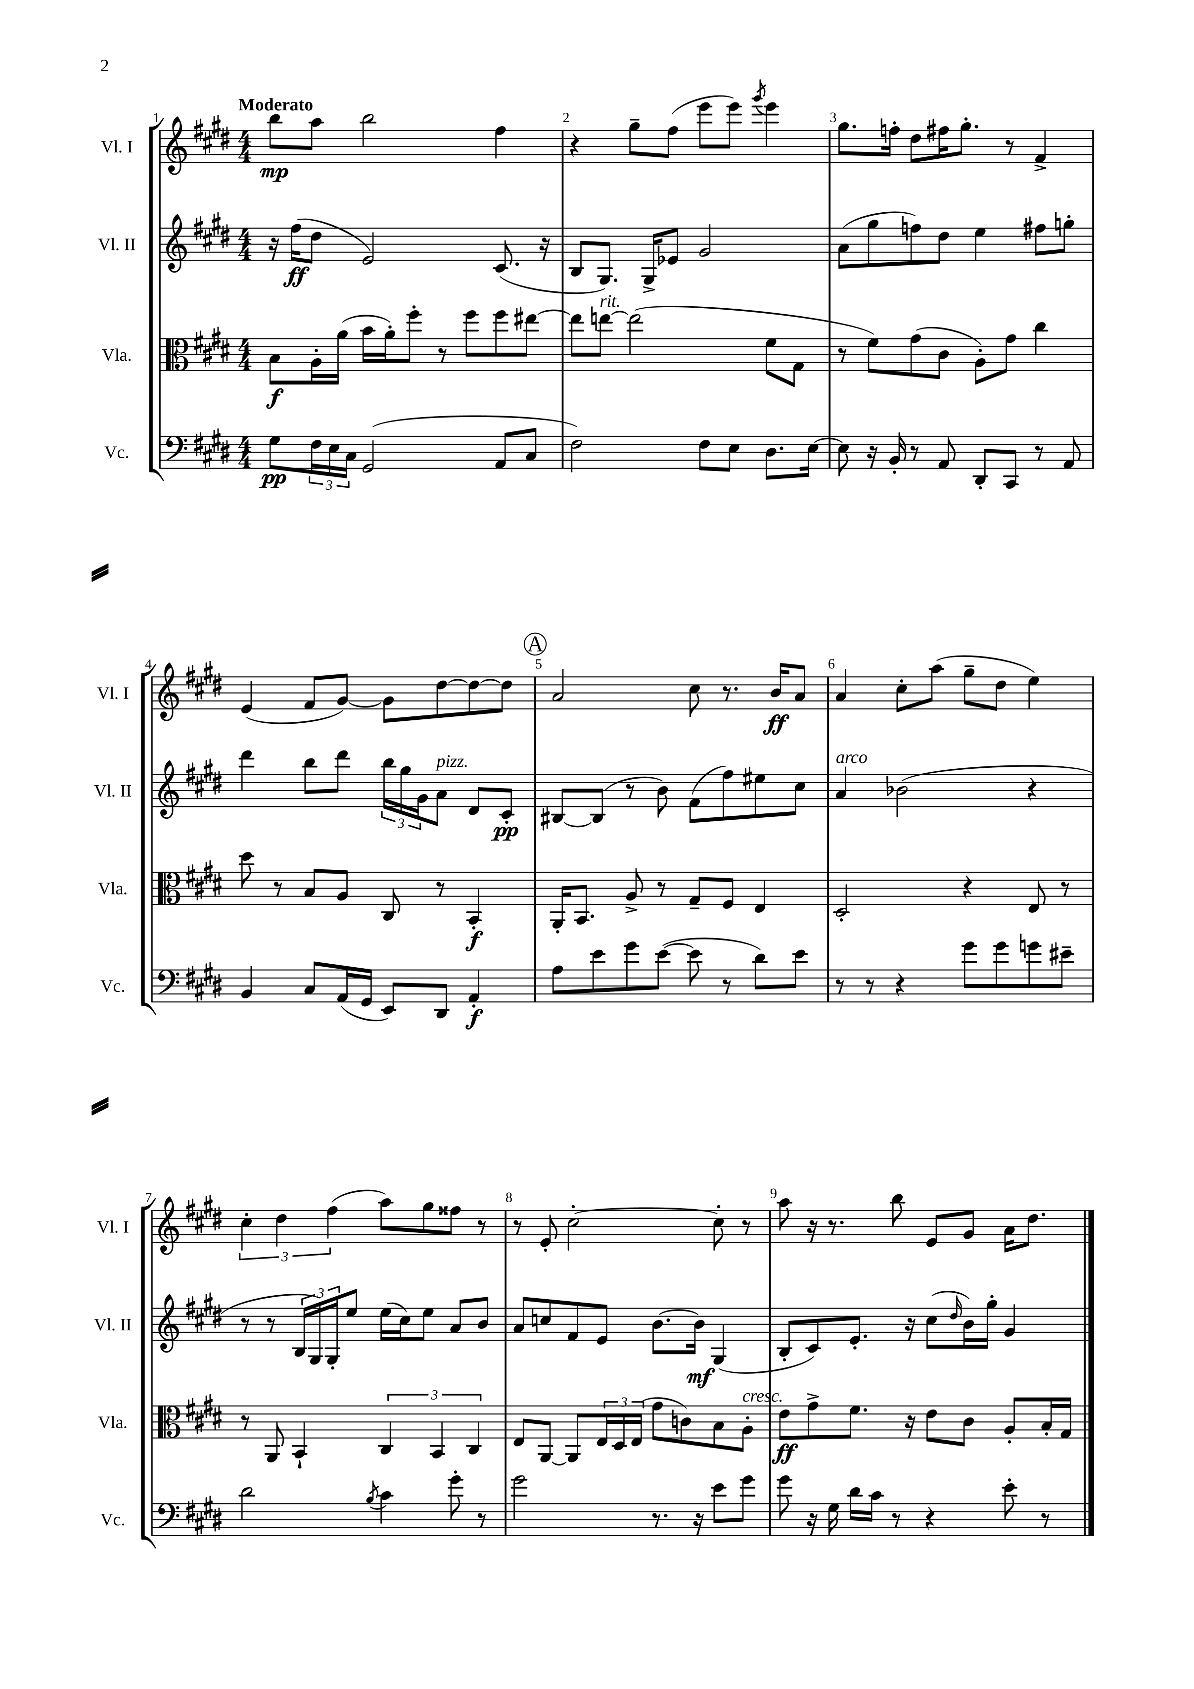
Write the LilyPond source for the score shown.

<<
\new StaffGroup <<
\new Staff = "s0" \with { instrumentName = "Vl. I" shortInstrumentName = "Vl. I" } {
    \clef treble \key e \major \numericTimeSignature \time 4/4 \tempo "Moderato"
    b''8\mp a''8 b''2 fis''4 |
    r4 gis''8-- fis''8( e'''8 e'''8) \acciaccatura { gis'''8 } e'''4 |
    gis''8. f''16-. dis''8 fis''16 gis''8.-. r8 fis'4-> |
    e'4( fis'8 gis'8~) gis'8 dis''8~ dis''8~ dis''8 |
    \mark \markup { \circle "A" } a'2 cis''8 r8. b'16\ff a'8 |
    a'4 cis''8-. a''8( gis''8-- dis''8 e''4) |
    \tuplet 3/2 { cis''4-. dis''4 fis''4( } a''8) gis''8 fisis''8 r8 |
    r8 e'8-. cis''2~-. cis''8-. r8 |
    a''8 r16 r8. b''8 e'8 gis'8 a'16 dis''8. \bar "|." |
}
\new Staff = "s1" \with { instrumentName = "Vl. II" shortInstrumentName = "Vl. II" } {
    \clef treble \key e \major \numericTimeSignature \time 4/4
    r16 fis''16\ff( dis''8 e'2) cis'8.( r16 |
    b8 gis8.) gis16-> ees'8 gis'2 |
    a'8( gis''8 f''8) dis''8 e''4 fis''8 g''8-. |
    dis'''4 b''8 dis'''8 \tuplet 3/2 { b''16 gis''16 gis'16 } a'8^\markup { \italic "pizz." } dis'8 cis'8-.\pp |
    \mark \markup { \circle "A" } bis8~ bis8( r8 b'8) fis'8( fis''8) eis''8 cis''8 |
    a'4^\markup { \italic "arco" } bes'2( r4 |
    r8 r8 \tuplet 3/2 { b16 gis16) gis16-. } e''8 e''16( cis''16) e''8 a'8 b'8 |
    a'8 c''8 fis'8 e'8 b'8.~ b'16\mf gis4( |
    b8-. cis'8) e'8.-. r16 cis''8( \grace { dis''16 } b'16) gis''16-. gis'4 \bar "|." |
}
\new Staff = "s2" \with { instrumentName = "Vla." shortInstrumentName = "Vla." } {
    \clef alto \key e \major \numericTimeSignature \time 4/4
    b8\f a16-. a'16( b'16 a'16-.) fis''8-. r8 fis''8 fis''8 eis''8~ |
    eis''8 e''8~^\markup { \italic "rit." } e''2( fis'8 gis8 |
    r8 fis'8) gis'8( cis'8 a8-.) gis'8 cis''4 |
    dis''8 r8 b8 a8 cis8 r8 b,4-.\f |
    \mark \markup { \circle "A" } a,16-. b,8. a8-> r8 gis8-- fis8 e4 |
    dis2-. r4 e8 r8 |
    r8 a,8 b,4-! \tuplet 3/2 { cis4 b,4 cis4 } |
    e8 a,8~ a,8 \tuplet 3/2 { e16 dis16 e16( } gis'8 c'8) b8 a8-.^\markup { \italic "cresc." } |
    e'8\ff gis'8-> fis'8. r16 e'8 cis'8 a8-. b16-. gis16 \bar "|." |
}
\new Staff = "s3" \with { instrumentName = "Vc." shortInstrumentName = "Vc." } {
    \clef bass \key e \major \numericTimeSignature \time 4/4
    gis8\pp \tuplet 3/2 { fis16 e16 cis16 } gis,2( a,8 cis8 |
    fis2) fis8 e8 dis8. e16~ |
    e8 r16 b,16-. r8 a,8 dis,8-. cis,8 r8 a,8 |
    b,4 cis8 a,16( gis,16 e,8) dis,8 a,4-.\f |
    \mark \markup { \circle "A" } a8 e'8 gis'8 e'8~( e'8 r8 dis'8) e'8 |
    r8 r8 r4 gis'8 gis'8 g'8 eis'8-- |
    dis'2 \acciaccatura { b8 } cis'4 gis'8-. r8 |
    gis'2 r8. r16 e'8 gis'8 |
    gis'8 r16 gis16 dis'16 cis'16 r8 r4 e'8-. r8 \bar "|." |
}
>>
>>
\layout { \context { \Score \override BarNumber.break-visibility = ##(#f #t #t) barNumberVisibility = #all-bar-numbers-visible } }
